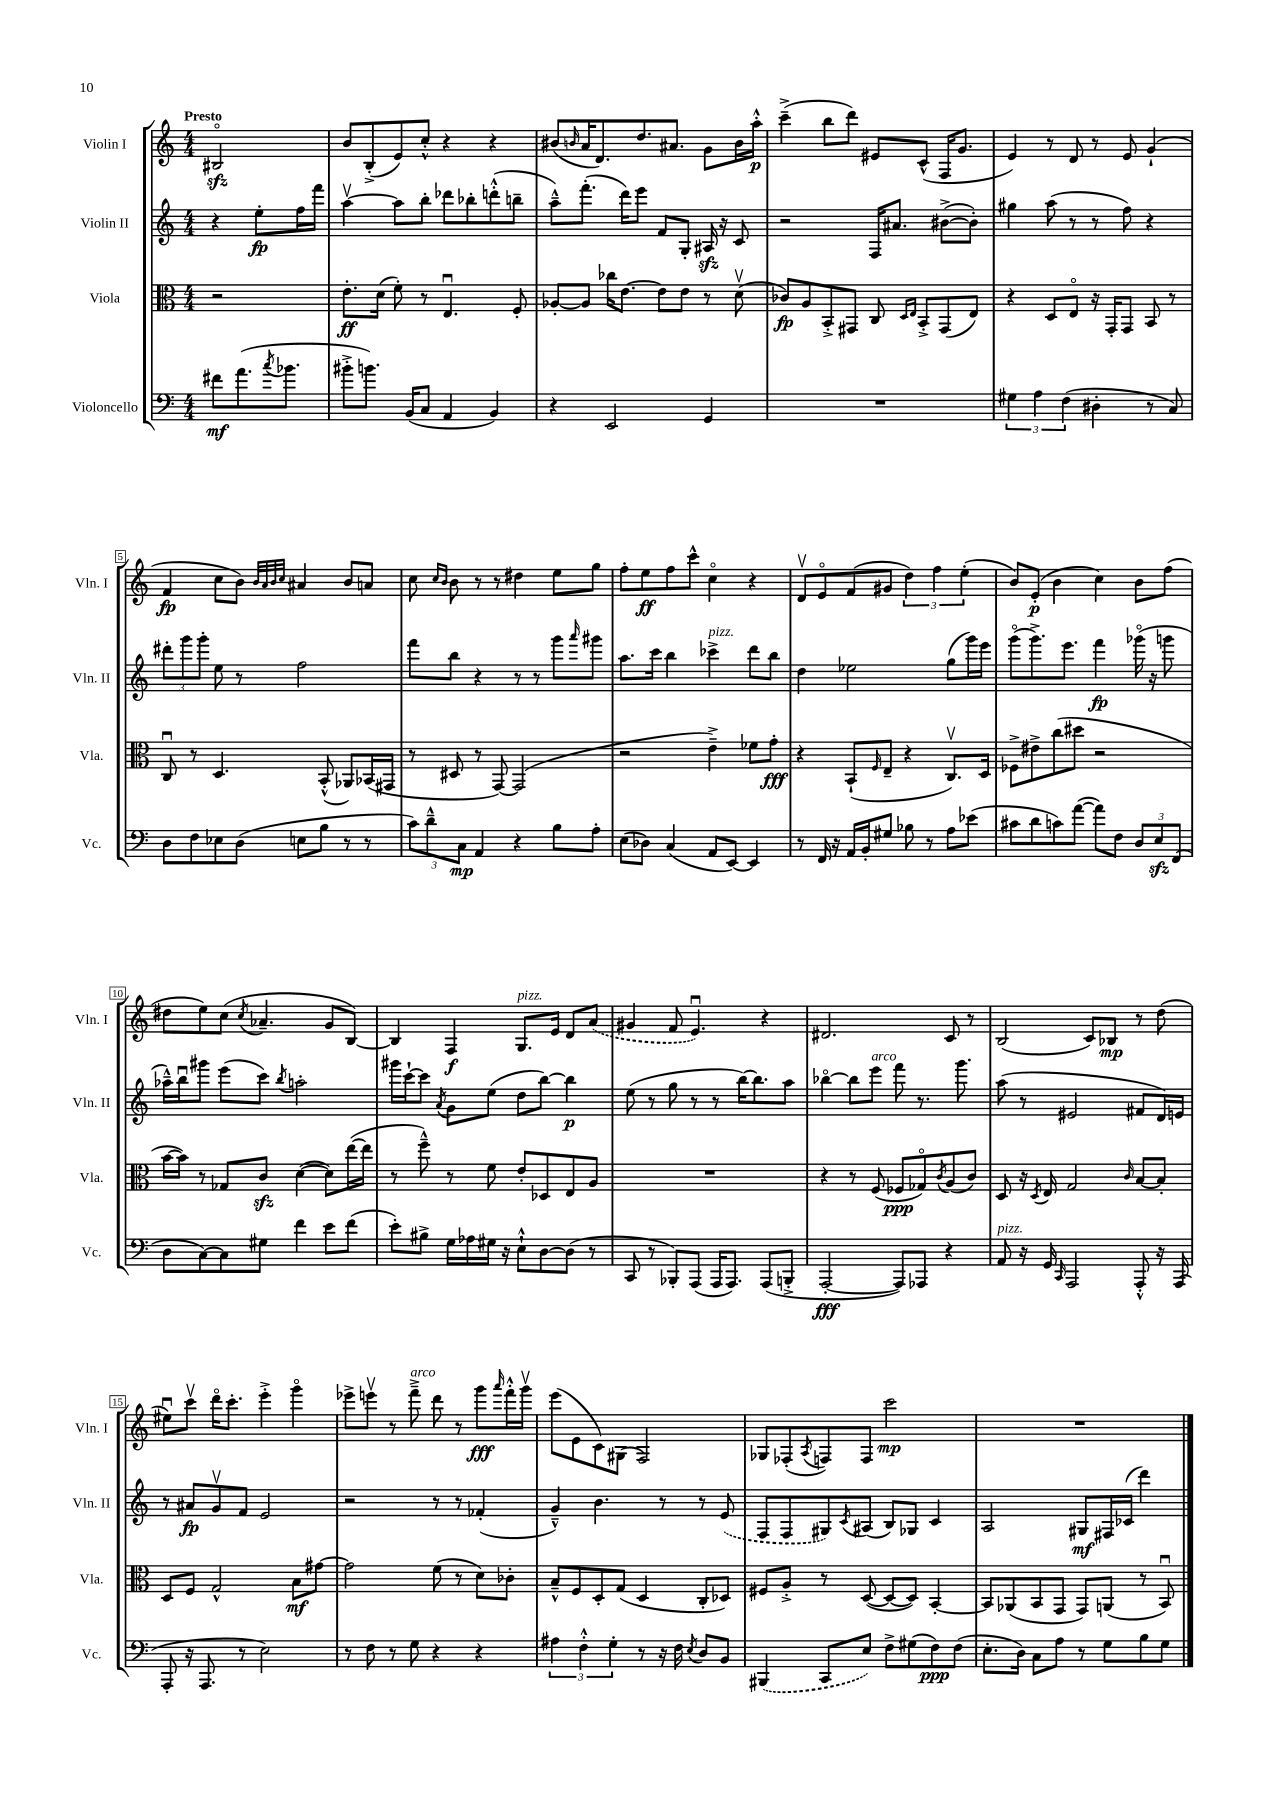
<<
\new StaffGroup <<
\new Staff = "s0" \with { instrumentName = "Violin I" shortInstrumentName = "Vln. I" } {
    \clef treble \key c \major \numericTimeSignature \time 4/4 \partial 2 \tempo "Presto"
    bis2\flageolet\sfz |
    b'8 b8-.->( e'8) c''8-.-^ r4 r4 |
    bis'8( \grace { b'16 } a'16 d'8.) d''8. ais'8. g'8 b'16 a''16-.-^\p |
    c'''4--->( b''8 d'''8) eis'8 c'8-^( f16 g'8. |
    e'4) r8 d'8 r8 e'8 g'4-!( |
    f'4\fp c''8 b'8) \grace { b'32 a'32 b'32 c''32 } ais'4 b'8 a'8 |
    c''8 \grace { c''16 b'16 } b'8 r8 r8 dis''4 e''8 g''8 |
    f''8-. e''8\ff f''8 c'''8-^ c''4\flageolet r4 |
    d'8\upbow e'8\flageolet f'8( gis'8 \tuplet 3/2 { d''4) f''4 e''4-.( } |
    b'8) e'8-.\p( b'4 c''4) b'8 f''8( |
    dis''8 e''8) c''8( \acciaccatura { c''8 } aes'4.-- g'8 b8~) |
    b4 f4\f g8.^\markup { \italic "pizz." } e'16 d'8 \once \slurDashed a'8( |
    gis'4 f'8 e'4.\downbow) r4 |
    dis'2. c'8 r8 |
    b2( c'8) bes8\mp r8 d''8( |
    eis''8\downbow) c'''8\upbow d'''16\flageolet c'''8.-. e'''4-.-> g'''4\flageolet |
    ees'''8-> e'''8\upbow r8 f'''8--->^\markup { \italic "arco" } d'''8 r8 g'''8\fff \grace { a'''16 } f'''16-.-^ g'''16\upbow |
    e'''8( e'8 c'8) gis8( f2) |
    ges8 fes8-.( \acciaccatura { a8 } f8) f8 c'''2\mp |
    R1 \bar "|." |
}
\new Staff = "s1" \with { instrumentName = "Violin II" shortInstrumentName = "Vln. II" } {
    \clef treble \key c \major \numericTimeSignature \time 4/4 \partial 2
    r4 e''8-.\fp f''16 f'''16 |
    a''4~\upbow a''8 b''8-. des'''8 bes''8-. d'''8-.-^( b''8-- |
    a''8---^) f'''8.-.( d'''16) e'''8 f'8 g8-. ais16\sfz r16 c'8 |
    r2 f16 ais'8. bis'8~->( bis'8-.) |
    gis''4 a''8( r8 r8 f''8) r4 |
    \tuplet 3/2 { dis'''8-. g'''8 g'''8-. } e''8 r8 f''2 |
    f'''8 b''8 r4 r8 r8 g'''8 \grace { a'''16 } gis'''8 |
    a''8. c'''16 b''4 ces'''4->^\markup { \italic "pizz." } d'''8 b''8 |
    d''4 ees''2 g''8( g'''16) e'''16 |
    g'''8\flageolet( g'''8.->) e'''8. f'''4\fp ges'''16\flageolet( r16 g'''8 |
    aes''16---^) b''16\downbow gis'''8 e'''8( c'''8) \acciaccatura { b''8 } a''2-. |
    gis'''16 c'''16~-! c'''8 \acciaccatura { a'8 } g'8 e''8( d''8 b''8~) b''4\p |
    e''8( r8 g''8 r8 r8 b''16~) b''8. a''8 |
    bes''4~\flageolet bes''8 e'''8^\markup { \italic "arco" } f'''8 r8. g'''8. |
    a''8( r8 eis'2 fis'8 d'16) e'16 |
    r8 ais'8\fp g'8\upbow f'8 e'2 |
    r2 r8 r8 fes'4-.( |
    g'4---^) b'4. r8 r8 \once \slurDashed e'8( |
    f8 f8 gis8) \acciaccatura { c'8 } ais8( b8) ges8 c'4 |
    a2 gis8\mf fis16 ces'16( d'''4) \bar "|." |
}
\new Staff = "s2" \with { instrumentName = "Viola" shortInstrumentName = "Vla." } {
    \clef alto \key c \major \numericTimeSignature \time 4/4 \partial 2
    r2 |
    e'8.-.\ff d'16( f'8-.) r8 e4.\downbow f8-. |
    aes8~-. aes8 ces''16 e'8.~ e'8 e'8 r8 d'8\upbow( |
    ces'8\fp) a8 b,8-.-> gis,8 c8 \grace { d16 e16 } b,8-.-> gis,8( e8) |
    r4 d8 e8\flageolet r16 g,16-. g,8 b,8 r8 |
    c8\downbow r8 d4. b,8-.-^( aes,8) bes,16( gis,16 |
    r8 dis8 r8 g,8~) g,2( |
    r2 e'4--->) fes'8 g'8-.\fff |
    r4 b,8-!( \grace { f16 } e8-- r4 c8.\upbow) d16 |
    fes8-> eis'8-> c''8( dis''8 r2 |
    b'16~ b'16) r8 ges8 c'8\sfz d'4~( d'8) e''16~( e''16 |
    r8 f''8---^) r8 f'8 e'8-. des8 e8 a8 |
    R1 |
    r4 r8 f8( fes8\ppp ges8\flageolet) \acciaccatura { c'8 } a8( c'8) |
    d8 r16 \acciaccatura { d8 } e16 g2 \grace { c'16 } b8~ b8-. |
    d8 f8 g2-^ b8\mf gis'8~ |
    gis'2 f'8( r8 d'8) ces'8-. |
    b8---^ f8 d8-. g8( d4 c8-. des8) |
    fis8 a8-.-> r8 d8~( d8~ d8) b,4~-. |
    b,8 aes,8( b,8 g,8 g,8) a,8( r8 b,8\downbow) \bar "|." |
}
\new Staff = "s3" \with { instrumentName = "Violoncello" shortInstrumentName = "Vc." } {
    \clef bass \key c \major \numericTimeSignature \time 4/4 \partial 2
    fis'8\mf a'8.( \acciaccatura { c''8 } bes'8. |
    bis'8-.-> b'8.) b,16( c8 a,4 b,4) |
    r4 e,2 g,4 |
    R1 |
    \tuplet 3/2 { gis4 a4 f4( } dis4-. r8 c8) |
    d8 f8 ees8 d8( e8 b8 r8 r8 |
    \tuplet 3/2 { c'8) d'8---^ c8\mp } a,4 r4 b8 a8-. |
    e8( des8) c4( a,8 e,8~) e,4 |
    r8 f,16 r16 a,16 b,16-. gis8 bes8 r8 a8 ees'8( |
    cis'8 d'8 c'8) a'8~( a'8) f8 \tuplet 3/2 { d8 e8\sfz f,8( } |
    d8 c8~) c8 gis8 f'4 e'8 f'8( |
    e'8-.) bis8-> g16 aes16 gis16 r16 e8-!-^ d8~ d8( r8 |
    c,8 r8 bes,,8-.) a,,8( a,,16 a,,8.) a,,8( b,,8-.-> |
    a,,2~-.\fff a,,8) aes,,8 r4 |
    a,8^\markup { \italic "pizz." } r16 g,16 \grace { c,16 } a,,2 a,,8-.-^ r16 a,,16( |
    a,,8-. r16 a,,8. r8 e2) |
    r8 f8 r8 g8 r4 r4 |
    \tuplet 3/2 { ais4 f4-.-^ g4-. } r8 r16 f16 \acciaccatura { e8 } d8 b,8 |
    \once \slurDashed bis,,4( c,8 e8) f8-> gis8( f8\ppp) f8( |
    e8.-. d16) c8 a8 r8 g8 b8 g8 \bar "|." |
}
>>
>>
\layout { \context { \Score \override BarNumber.stencil = #(make-stencil-boxer 0.1 0.3 ly:text-interface::print) } }
